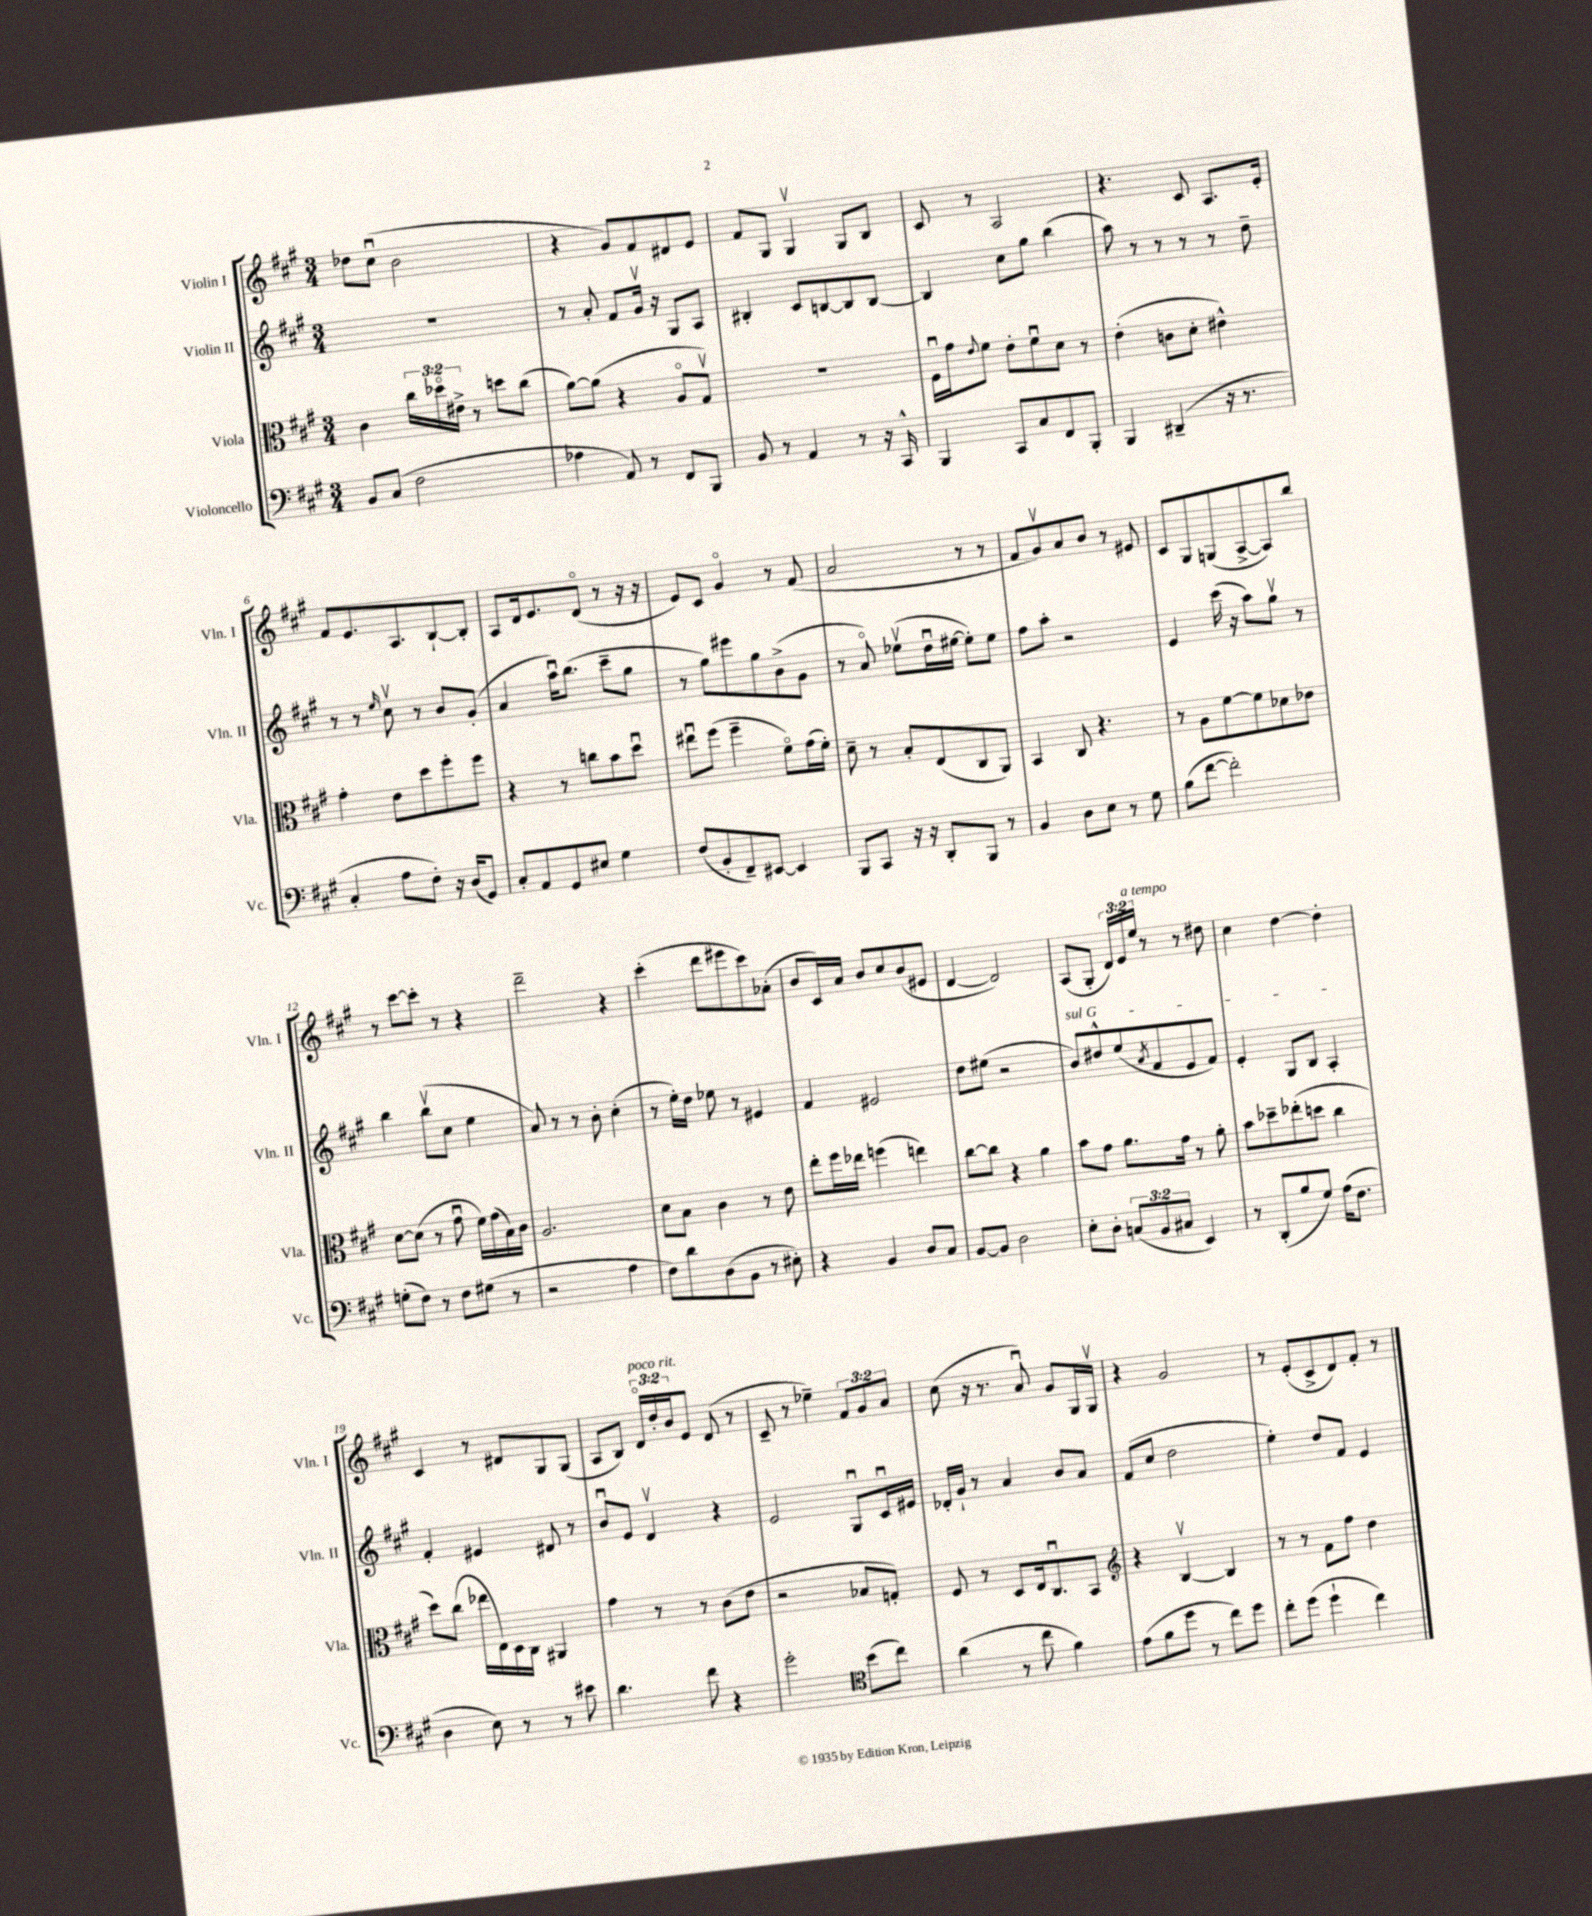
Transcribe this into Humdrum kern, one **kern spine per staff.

**kern	**kern	**kern	**kern
*part4	*part3	*part2	*part1
*staff4	*staff3	*staff2	*staff1
*I"Violoncello	*I"Viola	*I"Violin II	*I"Violin I
*I'Vc.	*I'Vla.	*I'Vln. II	*I'Vln. I
*clefF4	*clefC3	*clefG2	*clefG2
*k[f#c#g#]	*k[f#c#g#]	*k[f#c#g#]	*k[f#c#g#]
*M3/4	*M3/4	*M3/4	*M3/4
=1	=1	=1	=1
8BB/L	4c#\	2.r	8dd-X\L
(8C#/J	.	.	(8cc#u\J
2F#\	24cc#\LL	.	2b\
.	24dd-X\	.	.
.	24e#X^\JJ	.	.
.	8r	.	.
.	8ddn\L	.	.
.	(8cc#\J	.	.
=2	=2	=2	=2
4A-X\	[8a\L)	8r	4r
.	(8a\J]	8a'/	.
8AA/)	4r	8f#/L	8g#/L)
8r	.	16g#v/Jk	8f#/
.	.	16r	.
8FF#/L	8A/L	8G#/L	8d#X/
8BBB/J	8G#v/J)	8A/J	8e/J
=3	=3	=3	=3
8BB/	2.r	4B#X'/	8f#/L
8r	.	.	8G#/J
4AA/	.	8c#/L	4G#v/
.	.	[8Bn/	.
8r	.	8B/]	8G#/L
16r	.	[8B/J	8B/J
16CC#^^/	.	.	.
=4	=4	=4	=4
4BBB/	16F#u\LL	4B/]	8c#/
.	16g#\J	.	.
.	8qqe/	.	.
.	8f#\J	.	8r
8CC#/L	8e'\L	8cc#\L	2A/
8C#/	8f#u\	8gg#\J	.
8FF#/	8d\J	(4bb\	.
8BBB'/J	8r	.	.
=5	=5	=5	=5
4BBB/	(4e'\	8aa\)	4.r
.	.	8r	.
(4DD#X~/	8cn\L	8r	.
.	8d'\J	8r	8c#/
16r	4e#X^^\)	8r	8.A/L
8.r	.	.	.
.	.	8dd~\	.
.	.	.	16e'/Jk
!!LO:LB:g=z
=6	=6	=6	=6
4C#'/	4g#'\	8r	8f#/L
.	.	8r	8.e/
.	.	16qqee/	.
8A\L	8e\L	8cc#v\	.
.	.	.	8.A/
8F#'\J)	8dd\	8r	.
16r	8ff#'\	8b/L	[8B`/
(16D/KL	.	.	.
8GG#/J)	8ff#\J	(8g#'/J	8B'/J]
=7	=7	=7	=7
8C#'/L	4r	4a/	8A/L
8AA/	.	.	16d/k
.	.	.	8.e/
8GG#/	8r	16aau\KL)	.
.	.	(8.bb\J	.
8E#X/J	8ccn\L	.	(8d/J
4G#\	8b\	8ccc#~\L	8r
.	8ddu\J	8gg#\J	16r
.	.	.	16r
=8	=8	=8	=8
(8F#/L	8ee#Xu\L	8r	8e/L)
8BB'/	(8ff#\J	8gg#\L)	8c#/J
8FF#~/)	4ff#~\	8eee#X\	4g#/
[8EE#X/J	.	8gg#\	.
4EE#/]	8f#\L)	(8b^\	8r
.	(16g#\L	8g#\J	(8f#/
.	16f#'\JJ)	.	.
=9	=9	=9	=9
8BBB/L	8d~\	8r	2a/
8CC#/J	8r	8a/)	.
16r	8B'/L	(8ee-Xv\L	.
16r	.	.	.
8DD'/L	(8E/	16ddu\L	.
.	.	[16ee#X\JJ	.
8BBB/J	8C#/	8ee#'\L])	8r
8r	8AA/J)	8ee#\J	8r
=10	=10	=10	=10
4BB/	4BB/	8ff#\L	8f#/L
.	.	8aa'\J	8g#v/)
8D\L	8C#/	2r	8a/
8E\J	4.r	.	8b/J
8r	.	.	8r
8G#\	.	.	8e#X/
=11	=11	=11	=11
(8B\L	8r	4e/	8c#/L
[8f#\J	8A\L	.	8G#/
2f#'\])	[8f#\	(16ccc#\	(8Gn/
.	.	16r	.
.	8f#\]	8aa\L)	[8A^/
.	8d-X\	8gg#v\J	8A/])
.	8e-X\J	8r	8bb/J
!!LO:LB:g=z
=12	=12	=12	=12
(8Gn'\L	[8d\L	4bb\	8r
8F#\J)	(8d\J]	.	[8ccc#\L
8r	8r	(8bbv\L	8ccc#'\J]
8F#\L	8g#u\	8cc#\J	8r
(8G#X\J	16f#\LL)	4ee\	4r
.	(16g#\	.	.
8r	16B\)	.	.
.	16c#\JJ	.	.
=13	=13	=13	=13
2r	2.A/	8a/)	2ddd~\
.	.	8r	.
.	.	8r	.
.	.	8b'\	.
4A\	.	(4cc#'\	4r
=14	=14	=14	=14
8F#\L)	8d\L	8r	(4ccc#'\
8d\	8B\J	16ee'\LL)	.
.	.	16dd\JJ	.
(8D\	4c#\	8ee-X\	8ddd\L
8BB\J	.	8r	8eee#X\
8r	8r	4e#X/	8ccc#\)
8E#X'\)	8e\	.	(8a-X'\J
=15	=15	=15	=15
4r	8ee'\L	4f#/	8b/L
.	16ff#\L	.	16c#/L)
.	16ee-X\JJ	.	16a/JJ
4BB/	(4ffn\	2e#X/	8b/L
.	.	.	8cc#/
8D/L	4een\)	.	(8b/
8C#/J	.	.	8e#X/J
=16	=16	=16	=16
[8BB/L	[8cc#\L	8dd\L	[4d/
8BB/J]	8cc#\J]	(8ee#X\J	.
2D\	4r	2r	2d/])
.	4a\	.	.
=17	=17	=17	=17
!	!	!LO:TX:a:i:t=sul G	!
8E'\L	8b\L	8b/L)	(8A/L
8D'\J	8g#\J	8dd#X^^/	8G#'/J
(12Cn/L	8.a\L	(8ee/	24d/LL)
.	.	.	24e/
!	!	!	!LO:TX:a:i:t=a tempo
12BB/	.	.	24ee/JJ
.	.	8qa/	.
.	.	8f#/	8r
12C#X/J	.	.	.
.	16g#\Jk	.	.
4EE/)	8r	8e/	8r
.	8a'\	8f#/J)	8dd#X\
=18	=18	=18	=18
8r	8b\L	4e'/	4cc#\
(8DD'/L	8dd-X~\	.	.
8B/	(8ee-X'\	8G#/L	[4dd\
8G#/J)	8ddn\J	8B/J	.
(16A\KL	4cc#\	4A'/	4dd'\]
8.F#\J	.	.	.
!!LO:LB:g=z
=19	=19	=19	=19
4D\	8dd\L)	4f#'/	4c#/
.	(8cc#\J	.	.
8E\)	16ee-X\LL	4e#X/	8r
.	16E\)	.	.
8r	16D\	.	8d#X/L
.	16C#\JJ	.	.
8r	4AA#X/	8d#X/	8G#/
8e#X\	.	8r	(8G#/J
=20	=20	=20	=20
4.d\	4g#\	8bu/L	8A/L
.	.	8e/J	8B/J)
!	!	!	!LO:TX:a:i:t=poco rit.
.	8r	4dv/	24d/LL
.	.	.	24dd'/
.	.	.	24b/J
8f#\	8r	.	8e/J
4r	(8c#\L	4r	(8d/
.	8e\J	.	8r
=21	=21	=21	=21
2g#'\	2r	2e/	8c#~/
.	.	.	8r
.	.	.	4ee-X~\)
*clefC4	*	*	*
(8b\L	8B-X/L	8G#u/L	12f#/L
.	.	.	12g#/
8cc#\J)	8Gn'/J)	16c#u/L	.
.	.	.	12a/J
.	.	16e#X/JJ	.
=22	=22	=22	=22
(4a\	8F#/	16d-X'/LL	(8cc#\
.	.	16g#`/JJ	.
.	8r	8r	16r
.	.	.	8.r
8r	8D/L	4a/	.
8cc#\	16E/k	.	8au/)
.	8.C#u/	.	.
4f#\)	.	8b/L	8g#/L
.	8BB/J	8a/J	16G#/L
.	.	.	16G#v/JJ
=23	=23	=23	=23
*	*clefG2	*	*
(8e\L	4r	(8f#/L	4r
8f#\	.	8cc#/J	.
8dd\J	[4Bv/	2dd\	2g#/
8r	.	.	.
8cc#\L)	4B/]	.	.
8dd\J	.	.	.
=24	=24	=24	=24
8cc#'\L	8r	4ee'\)	8r
(8dd\J	8r	.	(8e'/L
4dd`\	8f#\L	8dd/L	8c#^/
.	8ff#\J	8f#/J	8d/)
4cc#\)	4dd\	4e/	8f#'/J
.	.	.	8r
==	==	==	==
*-	*-	*-	*-
